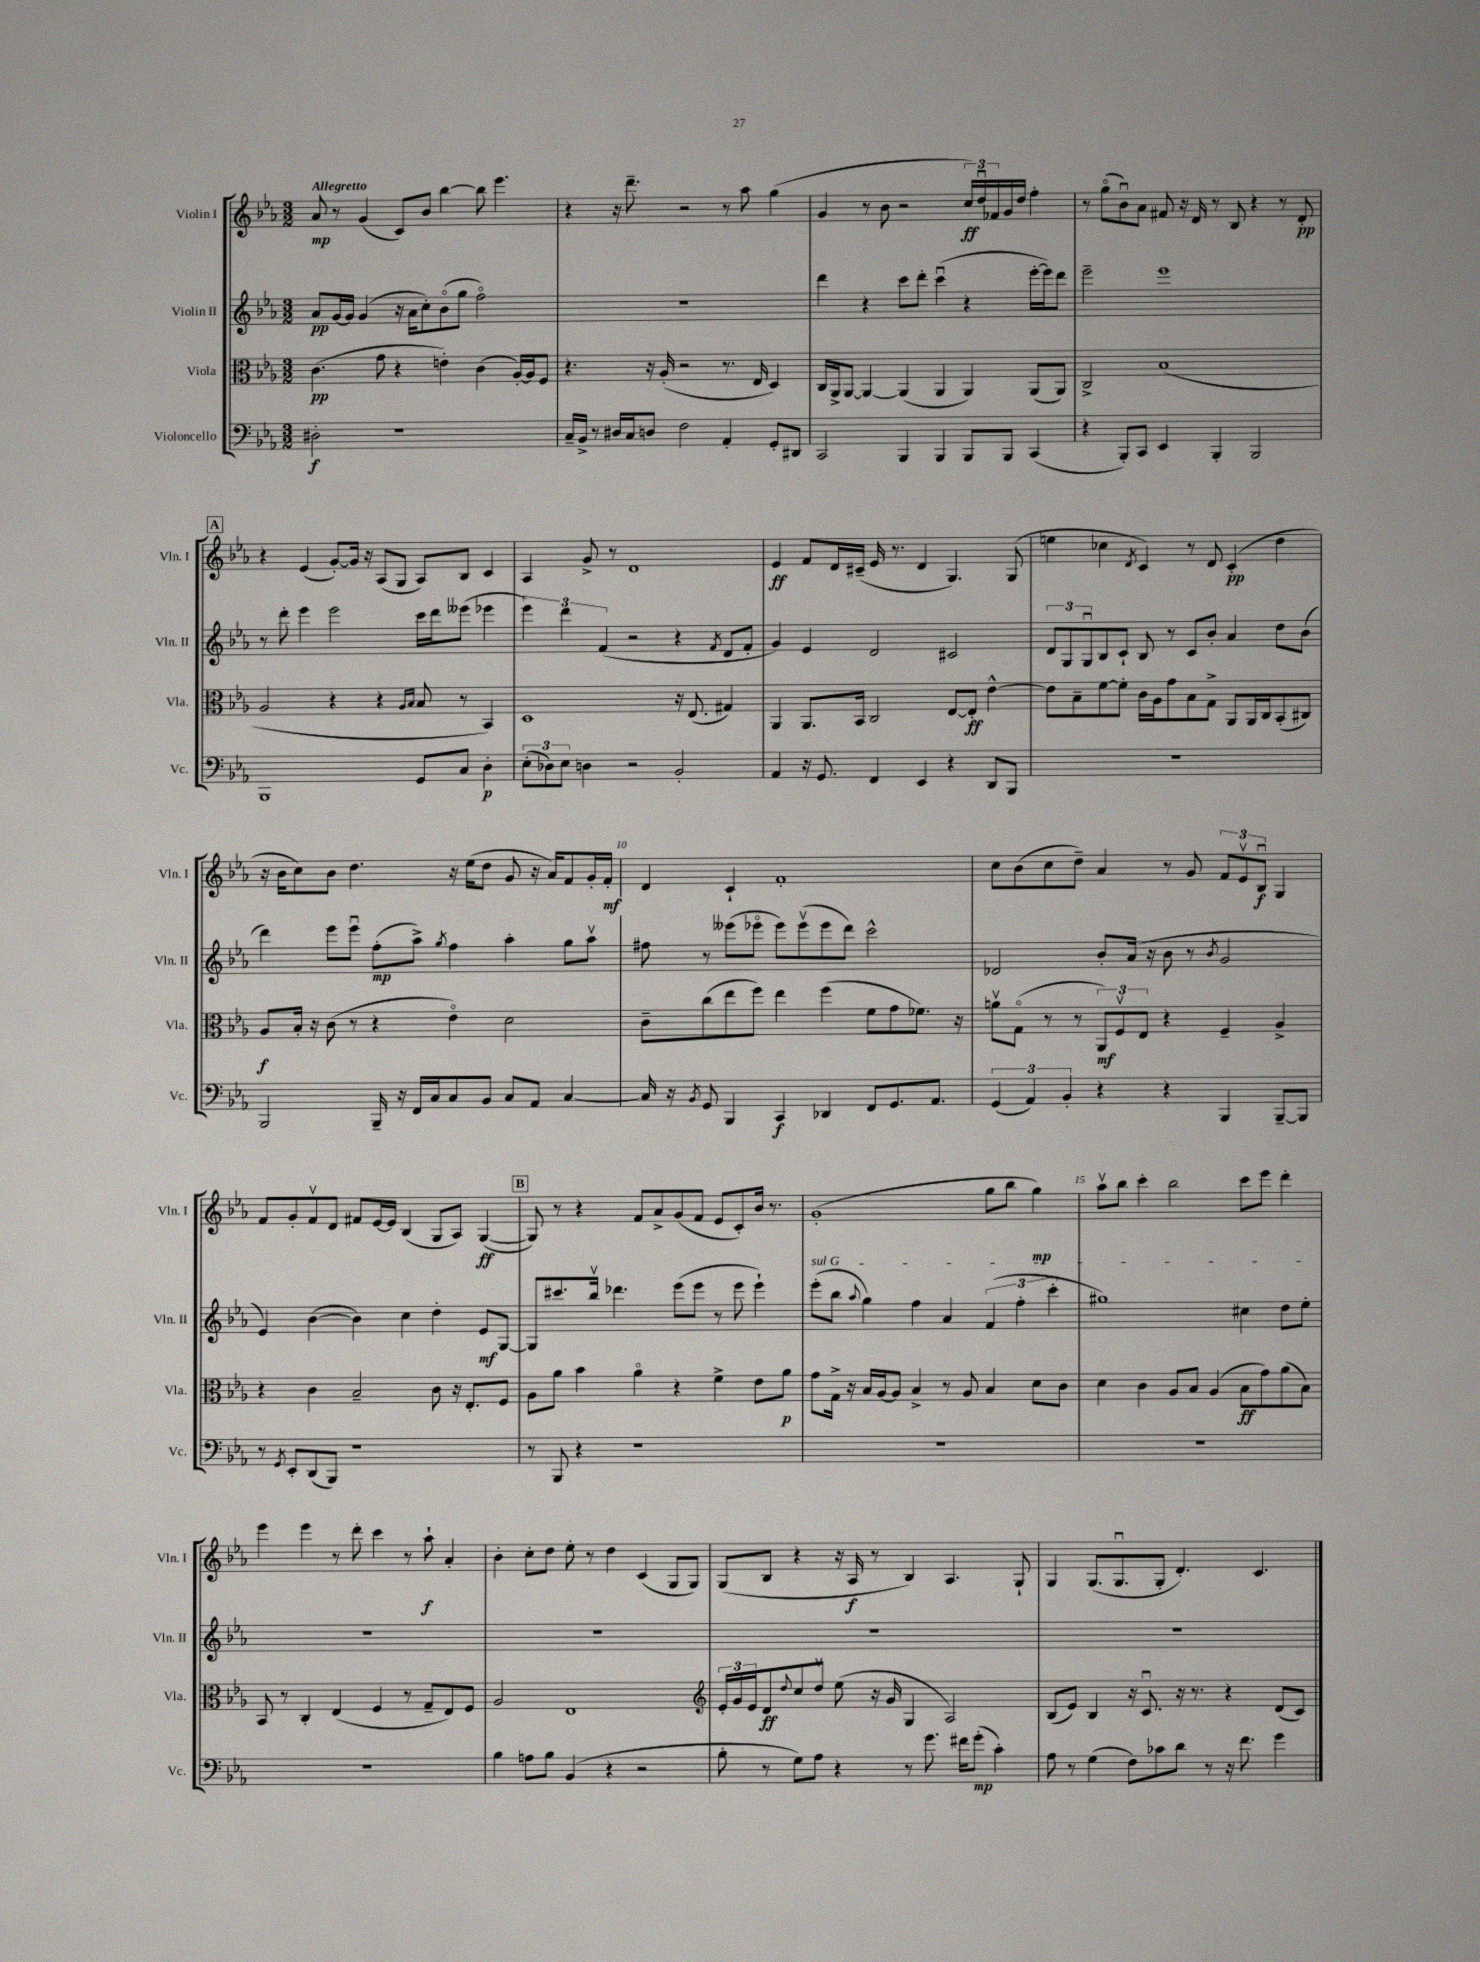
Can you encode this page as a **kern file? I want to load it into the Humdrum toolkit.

**kern	**kern	**kern	**kern
*staff4	*staff3	*staff2	*staff1
*clefF4	*clefC3	*clefG2	*clefG2
*k[b-e-a-]	*k[b-e-a-]	*k[b-e-a-]	*k[b-e-a-]
*M3/2	*M3/2	*M3/2	*M3/2
2D#'	(4.c	8a-	8a-
.	.	[16g	8r
.	.	16g]	.
.	.	(4g	(4g
.	8g	.	.
1r	4r	16r	8c)
.	.	16a-	.
.	.	8cc')	8b-
.	4e')	(8b-o	[4bb-
.	.	8gg	.
.	(4c	2ffo)	8bb-]
.	.	.	4.eee-
.	[16A-')	.	.
.	16A-]	.	.
.	8F	.	.
=	=	=	=
16C~	4.r	1.r	4r
16BB-^	.	.	.
8r	.	.	.
16D#	.	.	16r
16C	.	.	8.ddd~
8D	16r	.	.
.	(16A-'	.	.
2F	2r	.	2r
4AA-'	8.r	.	8r
.	.	.	8aa-
.	16E-	.	.
8GG'	4D)	.	(4gg
8DD#	.	.	.
=	=	=	=
2CC	16C	4ddd	4g
.	16AA-^	.	.
.	[8AA-	.	.
.	4AA-_	4r	8r
.	.	.	8b-
4BBB-	(4AA-]	8ccc	2r
.	.	8ddd'	.
4BBB-	4AA-	(4cccu	.
8BBB-	4AA-)	4r	24cc)
.	.	.	24ddu
.	.	.	24f-
8BBB-	.	.	16g
.	.	.	16dd
(4CC	(8AA-	[16eee-'	4ff'
.	.	16eee-])	.
.	8AA-)	8ddd	.
=	=	=	=
4r	2C^	2eee-~	8r
.	.	.	(8ggo
8BBB-')	.	.	8b-u)
8CC	.	.	8a-
4EE-	(1B-	1eee-	8f#
.	.	.	16r
.	.	.	16d
4BBB-'	.	.	8r
.	.	.	8B-
2BBB-	.	.	4r
.	.	.	8r
.	.	.	8d'
=	=	=	=
1BBB-	2A-	8r	4r
.	.	8ddd'	.
.	.	4eee-	(4e-
.	4r	2eee-	[8g')
.	.	.	16g]
.	.	.	16r
.	4r	.	(8A-
.	.	.	8G
.	16qqA-	.	.
.	16qqB-	.	.
8GG	8B-	16ccc	8A-)
.	.	16ddd	.
8C	8r	(8eee--	8B-
4D'	4BB-)	4eee-	4c
=	=	=	=
(12E-'	1D	6eee-)	4A-
12D-)	.	.	.
12E-	.	6ddd	.
4D	.	.	8g^
.	.	(6f	.
.	.	.	8r
2r	.	2r	1d
2BB-'	16r	4r	.
.	(8.E-	.	.
.	.	8qf	.
.	4G#)	8d	.
.	.	8f'	.
=	=	=	=
4AA-	4AA-	4g)	4e-
16r	8.AA-	4e-	8f
8.GG	.	.	.
.	.	.	16d
.	16BB-	.	(16c#~
4FF	2C	2d	16e-
.	.	.	8.r
4EE-	.	.	4d
4r	[8E-	2c#	4.G)
.	8E-']	.	.
8DD	[4e-^^	.	.
8BBB-	.	.	(8G
=	=	=	=
1.r	8e-]	12d	4ee
.	.	12G	.
.	8B-~	.	.
.	.	12Gu	.
.	[8f	8B-	4cc-
.	8f']	8c`	.
.	.	.	8qd
.	16c	8B-	4c)
.	16A-	.	.
.	8g	8r	.
.	8B-	8c	8r
.	8G^	8b-'	8d
.	8AA-	4a-	(4c'
.	16AA-	.	.
.	16C	.	.
.	(8BB-'	8dd	4dd
.	8C#)	(8b-	.
=	=	=	=
2BBB-	8A-	4ddd)	16r
.	.	.	16b-
.	16B-'	.	8cc)
.	16r	.	.
.	(8c	8eee-	8b-
.	8r	8eee-u	4.dd
16BBB-~	4r	(8ff'	.
16r	.	.	.
16FF	.	8aa-^)	.
16C	.	.	.
.	.	8qgg	.
8C	4e-o)	4ff	16r
.	.	.	(16ee-
8BB-	.	.	8dd
8C	2d	4aa-'	8g
8AA-	.	.	16r
.	.	.	16a-)
[4C	.	8gg	8f
.	.	8aa-v	16g'
.	.	.	16f'
=	=	=	=
16C]	8c~	8ff#	4d
16r	.	.	.
8qBB-	.	.	.
8GG	(8cc	8r	.
4BBB-	8ee-	(8eee--	4c`
.	8ff)	8eee-o	.
4CC	4ee-	8eee-)	1f'
.	.	(8eee-v	.
4DD-	(4ff	8eee-	.
.	.	8ddd)	.
8FF	8f	2ccc^^	.
8.GG	8g	.	.
.	8.f-)	.	.
8.AA-	.	.	.
.	16r	.	.
=	=	=	=
(6GG	8av	2d-	8cc
.	(8Go	.	(8b-
6AA-)	.	.	.
.	8r	.	8cc
6BB-'	.	.	.
.	8r	.	8dd~)
4r	12AA-)	8b-'	4a-
.	12Fv	.	.
.	.	(16a-	.
.	12E-	.	.
.	.	16r	.
4r	4r	8b-	8r
.	.	8r	8g
.	.	8qb-	.
4BBB-	4F~	2g	12f
.	.	.	12e-v
.	.	.	12B-u
[8BBB-~	4A-^	.	4G
8BBB-]	.	.	.
=	=	=	=
8r	4r	4e-)	8f
8qGG	.	.	.
8EE-'	.	.	8g'
(8DD	4c	([4b-	8fv
8BBB-)	.	.	8d
1r	2B-~	4b-])	8f#
.	.	.	[16e-
.	.	.	16e-]
.	.	4cc	(4B-
.	8c	4dd'	8G
.	16r	.	8A-)
.	8.E-'	.	.
.	.	8e-	([4G
.	8F	[8G	.
=	=	=	=
8r	8A-	8G]	8G])
8BBB-	8a-	8.ccc#	8r
4r	4b-	.	4r
.	.	16bb-v	.
.	.	4.ddd-	.
1r	4a-o	.	8f
.	.	.	8a-^
.	4r	(8eee-	(8g
.	.	8eee-	8f
.	4f^	8r	8e-
.	.	8eee-	8c')
.	8e-	4eee-`)	16b-
.	.	.	8.r
.	8a-	.	.
=	=	=	=
1.r	8g	(8eee-'	(1g'
.	16G^	8bb-	.
.	16r	.	.
.	.	8qqaa-	.
.	16B-	4gg)	.
.	[16A-	.	.
.	8A-]	.	.
.	4B-^	4ff	.
.	8r	4a-	.
.	8A-	.	.
.	4B-	(6f	8gg
.	.	.	8bb-
.	.	6ff'	.
.	8d	.	4gg)
.	.	6ccc'	.
.	8c	.	.
=	=	=	=
1.r	4d	1gg#)	8aa-v
.	.	.	8bb-
.	4c	.	4ccc'
.	8A-	.	2bb-
.	8B-	.	.
.	(4A-	.	.
.	8B-	4cc#	8ccc
.	8g)	.	8eee-
.	(8a-	8dd	4ddd'
.	8B-)	8ee-'	.
=	=	=	=
1.r	8BB-	1.r	4eee-
.	8r	.	.
.	4C'	.	4eee-
.	(4E-	.	8r
.	.	.	8ddd'
.	4F	.	4ccc
.	8r	.	8r
.	8G~	.	8aa-`
.	8E-)	.	4a-'
.	8F	.	.
=	=	=	=
4B-	2A-	1.r	4b-'
8A	.	.	8cc'
8B-	.	.	8dd
(4BB-	1E-	.	8ee-'
.	.	.	8r
4r	.	.	4dd
2r	.	.	(4c
.	.	.	8G
.	.	.	8G)
=	=	=	=
*	*clefG2	*	*
8B-'	24e-'	1.r	(8G
.	24g	.	.
.	24e-	.	.
8r	8d	.	8B-
.	8qqdd	.	.
8G)	8cc	.	4r
8A-	8ddv	.	.
4r	(8ee-	.	16r
.	.	.	16A-
.	16r	.	8r
.	16g	.	.
8r	4G	.	4B-)
8.g	.	.	.
.	2A-)	.	4.A-
16f#	.	.	.
(8g'	.	.	.
4c')	.	.	.
.	.	.	8G`
=	=	=	=
8A-	(8B-	1.r	4G
8r	8e-)	.	.
(4G	4B-	.	(8.G
.	.	.	8.Gu
8F)	16r	.	.
.	8.cu	.	.
8c-	.	.	8G'
8d	16r	.	4.d')
.	8.r	.	.
8r	.	.	.
16r	4r	.	.
8.f	.	.	.
.	.	.	4.c
4g	(8d	.	.
.	8c)	.	.
==	==	==	==
*-	*-	*-	*-
